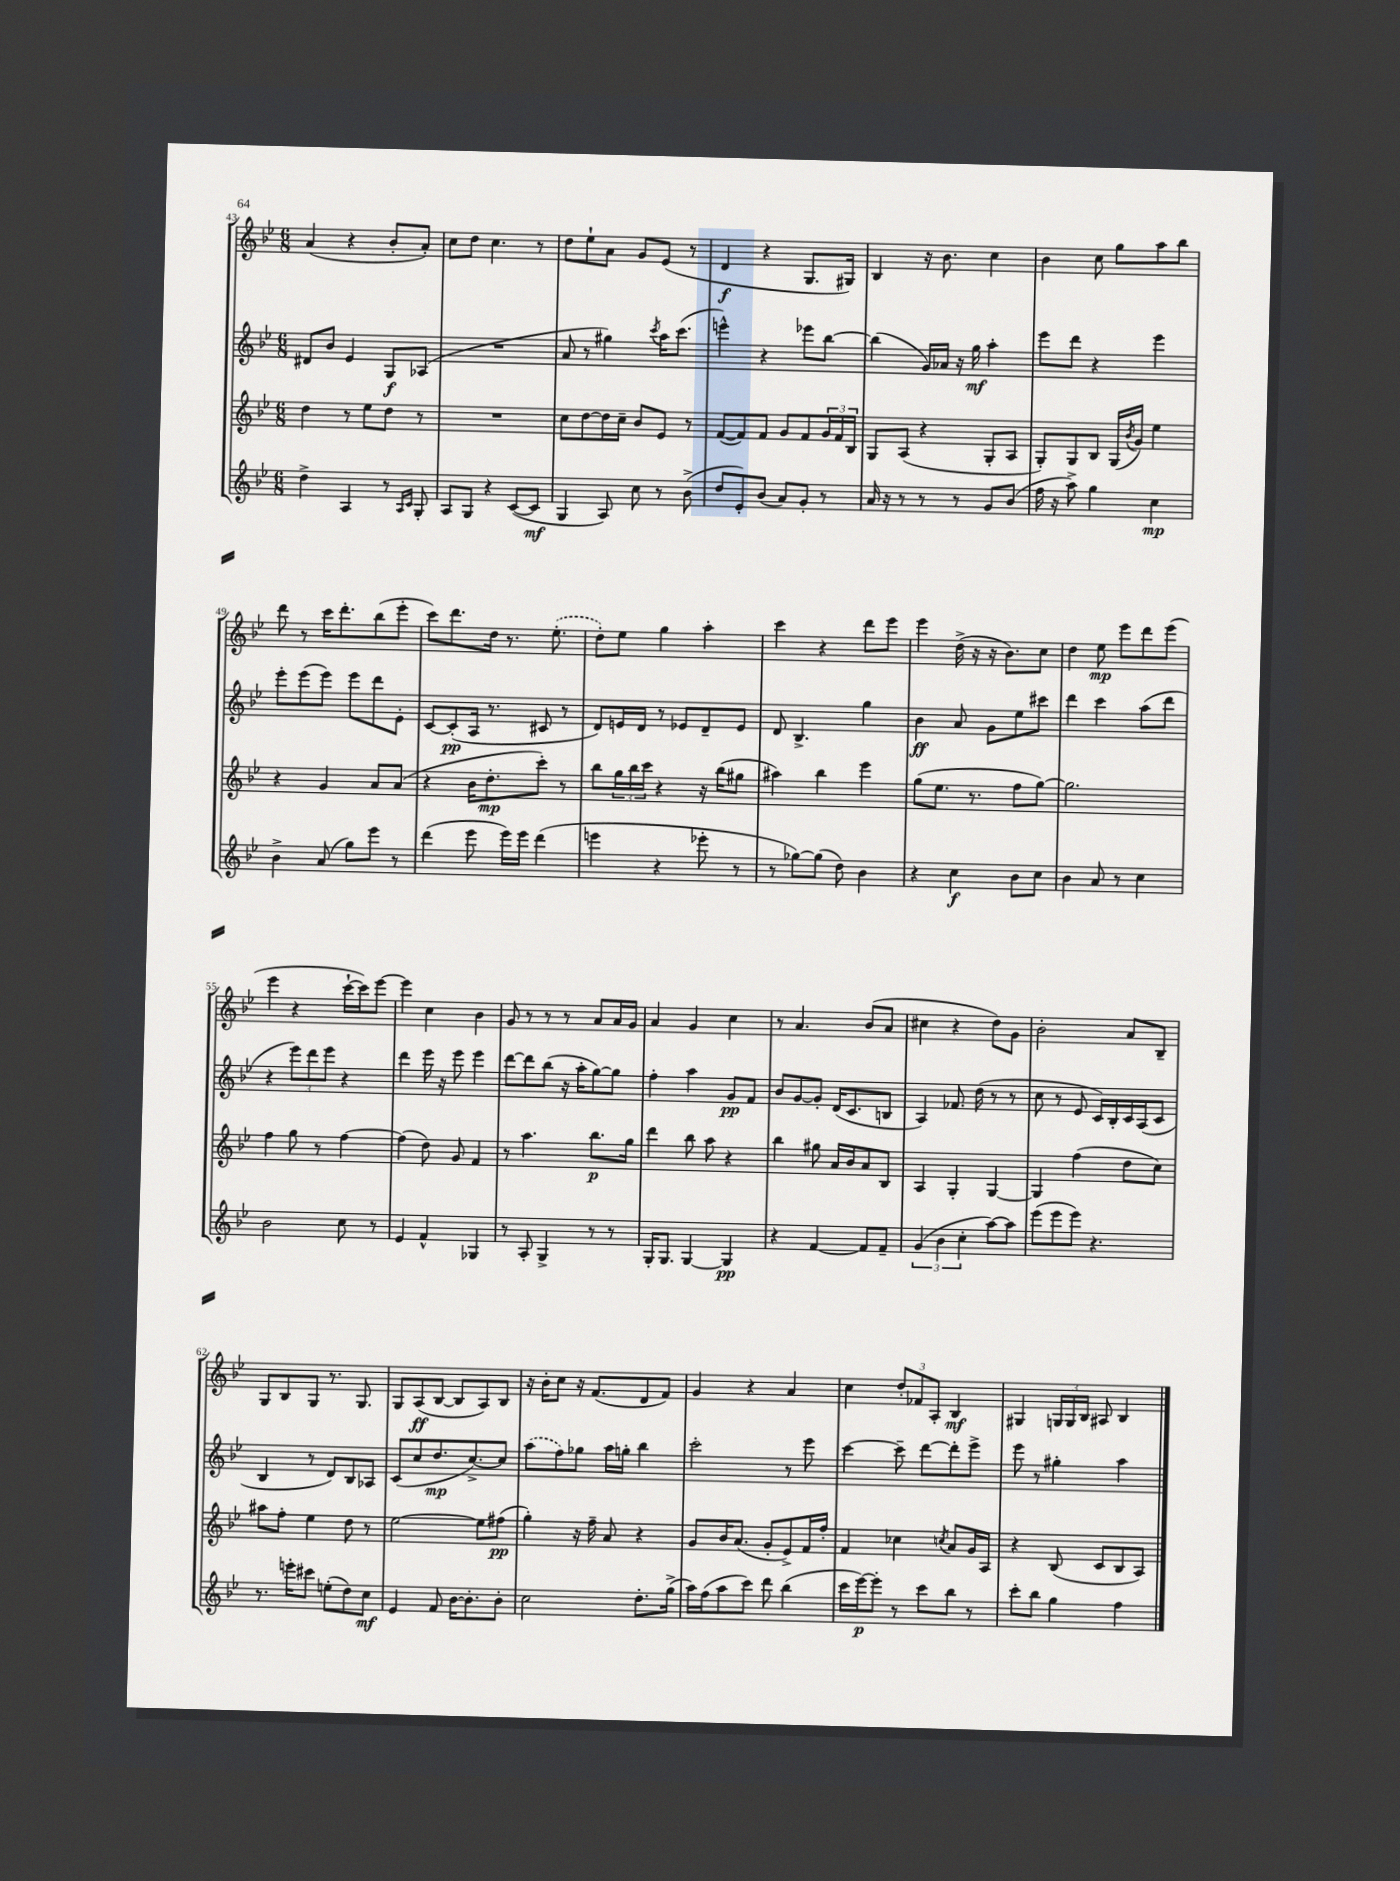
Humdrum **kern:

**kern	**kern	**kern	**kern
*staff4	*staff3	*staff2	*staff1
*clefG2	*clefG2	*clefG2	*clefG2
*k[b-e-]	*k[b-e-]	*k[b-e-]	*k[b-e-]
*M6/8	*M6/8	*M6/8	*M6/8
4dd^	4dd	8d#	(4a
.	.	8b-	.
4A	8r	4e-	4r
.	8ee-	.	.
8r	8dd	8G	8b-'
16qqA	.	.	.
16qqc	.	.	.
8G'	8r	(8A-	8a')
=	=	=	=
8A	2.r	2.r	8cc
8G	.	.	8dd
4r	.	.	4.cc
([8c	.	.	.
8c]	.	.	8r
=	=	=	=
4G	8cc	8a	8dd
.	[8dd	8r	8ee-`
8A)	16dd]	4gg#)	8a
.	16cc~	.	.
8cc	8b-	.	8g
.	.	8qccc	.
8r	8e-	16aa	(8e-
.	.	(8.ccc	.
(8b-^	8r	.	8r
=	=	=	=
8dd	([8f	4eee^^)	4d
8e-')	8f])	.	.
(8b-	8f	4r	4r
8a)	8g	.	.
8g'	8f	8eee-	8.G
8r	24g	[8bb-	.
.	24f	.	.
.	.	.	16G#)
.	24B-	.	.
=	=	=	=
16a	8G	(4bb-]	4B-
16r	.	.	.
8r	(8A	.	.
8r	4r	16g)	16r
.	.	16a-	8.b-
8r	.	16r	.
.	.	16gg	.
8g	8G'	4aa'	4cc
(8b-	8A	.	.
=	=	=	=
16ff	8G')	8eee-	4b-
16r	.	.	.
8aa^)	8G	8ddd	.
4gg	8B-	4r	8cc
.	(16G	.	8gg
.	8qb-	.	.
.	16g)	.	.
4cc	4ee-	4eee-	8aa
.	.	.	8bb-
=	=	=	=
4b-^	4r	8eee-'	8ddd
.	.	(8eee-	8r
(8a	4g	8eee-)	16ccc
.	.	.	8.ddd'
8gg)	.	8eee-	.
8eee-	8a	8ddd	(8bb-
8r	(8a	8e-'	8eee-'
=	=	=	=
(4ddd	4r	[8c	8ccc)
.	.	(8c']	8.ddd
8eee-	16b-	16A	.
.	8.dd'	8.r	16dd
16eee-)	.	.	8.r
16eee-	.	.	.
(4ddd	8ccc')	8c#	.
.	.	.	(8.ee-'
.	8r	8r	.
=	=	=	=
4eee	8bb-	8d)	8dd')
.	24gg	16e	8ee-
.	24bb-	.	.
.	.	16d	.
.	24ccc	.	.
4r	4r	8r	4gg
.	.	8e-	.
8eee-'	16r	8d~	4aa'
.	(16bb-	.	.
8r	8gg#	8e-	.
=	=	=	=
8r	4aa#)	8d	4ccc
[8gg-)	.	4.B-^	.
(8gg-]	4bb-	.	4r
8dd)	.	.	.
4b-	4eee-	4gg	8ddd
.	.	.	8eee-
=	=	=	=
4r	(8gg	4b-	4eee-
.	8.ee-	.	.
4cc	.	8a	(16dd^
.	8.r	.	16r
.	.	8g	16r
.	.	.	8.b-)
8b-	8ff	8ee-	.
8cc	[8gg)	8ccc#	8cc
=	=	=	=
4b-	2.gg]	4ddd	4dd
8a	.	4ccc	8ee-
8r	.	.	8eee-
4cc	.	(8aa	8ddd
.	.	8ddd	(8eee-
=	=	=	=
2b-	4ff	4r	4eee-
.	8gg	12eee-)	4r
.	.	12ddd	.
.	8r	.	.
.	.	12eee-	.
8cc	[4ff	4r	[16ccc`
.	.	.	16ccc])
8r	.	.	[8eee-
=	=	=	=
4e-	(4ff]	4ddd	4eee-]
4f^^	8dd)	16eee-	4cc
.	.	16r	.
.	8g	8eee-	.
4G-	4f	4eee-	4b-
=	=	=	=
8r	8r	[8ddd	8g
8A'	4.aa	8ddd]	8r
4G^	.	(8bb-	8r
.	.	16r	8r
.	.	16aa'	.
8r	8.bb-	[8gg)	8a
8r	.	8gg]	16a
.	16gg	.	16g
=	=	=	=
16G'	4ddd	4ff'	4a
8.G	.	.	.
[4G	8bb-	4aa	4g
.	8aa	.	.
4G]	4r	8g	4cc
.	.	8f	.
=	=	=	=
4r	4bb-	8b-	8r
.	.	[8g	4.a
[4f	8gg#	8g']	.
.	16a	(16d	.
.	16b-	8.c	.
8f]	8a	.	(8b-
8f~	8B-	8B	8a
=	=	=	=
(6g	4A	4A)	4cc#
6b-	.	.	.
.	4G'	8.f-	4r
6cc'	.	.	.
.	.	(16dd	.
[8aa)	[4G	8r	8dd)
8aa]	.	8r	8g
=	=	=	=
(8eee-	4G]	8cc	2b-'
8eee-	.	8r	.
8eee-)	(4ff	8e-	.
4.r	.	16c)	.
.	.	16B-'	.
.	8dd	16c	8a
.	.	(16A	.
.	8cc)	8c	8B-~
=	=	=	=
8.r	8aa#	4B-	8G
.	8ff'	.	8B-
16eee'	.	.	.
8ccc#	4ee-	8r	8G
(8ee'	.	8d)	8.r
8dd)	8dd	8B-	.
.	.	.	8.G
8cc	8r	8A-	.
=	=	=	=
4e-	[2ee-	(8c	8G
.	.	8cc	(8A
8f	.	8.dd	[8B-
[16b-	.	.	8B-]
8.b-']	.	[8.cc^)	.
.	8ee-]	.	8A)
8b-'	(8ff#	8cc]	8B-
=	=	=	=
2cc	4gg')	(8aa	16r
.	.	.	16b-'
.	.	8ff)	8cc
.	16r	8gg-	16r
.	16ff~	.	(8.f
.	8a	16aa	.
.	.	16gg'	.
8.dd'	4r	4bb-	8d
.	.	.	8f)
(16gg^	.	.	.
=	=	=	=
16aa)	8g	2ccc'	4g
(16ff	.	.	.
8aa	16b-	.	.
.	(8.a	.	.
8ccc)	.	.	4r
8ddd	8g'	.	.
(4bb-	8e-^)	8r	4a
.	16f	8eee-	.
.	16ff'	.	.
=	=	=	=
16ccc	4f	[4ccc	4cc
[16eee-)	.	.	.
8eee-']	.	.	.
8r	4cc-	8ccc~]	12dd'
.	.	.	12f-
8ccc	.	[8ddd	.
.	.	.	12A'
.	8qcc	.	.
8bb-	8a	8ddd']	4B-
8r	16g	8eee-^	.
.	16A	.	.
=	=	=	=
8ccc'	4r	8eee-	4G#
8bb-	.	8r	.
4gg	(8B-	4gg#'	24G
.	.	.	24G
.	.	.	24B-
.	8c	.	8A#
4ff	8B-	4aa	4B-
.	8A)	.	.
==	==	==	==
*-	*-	*-	*-
